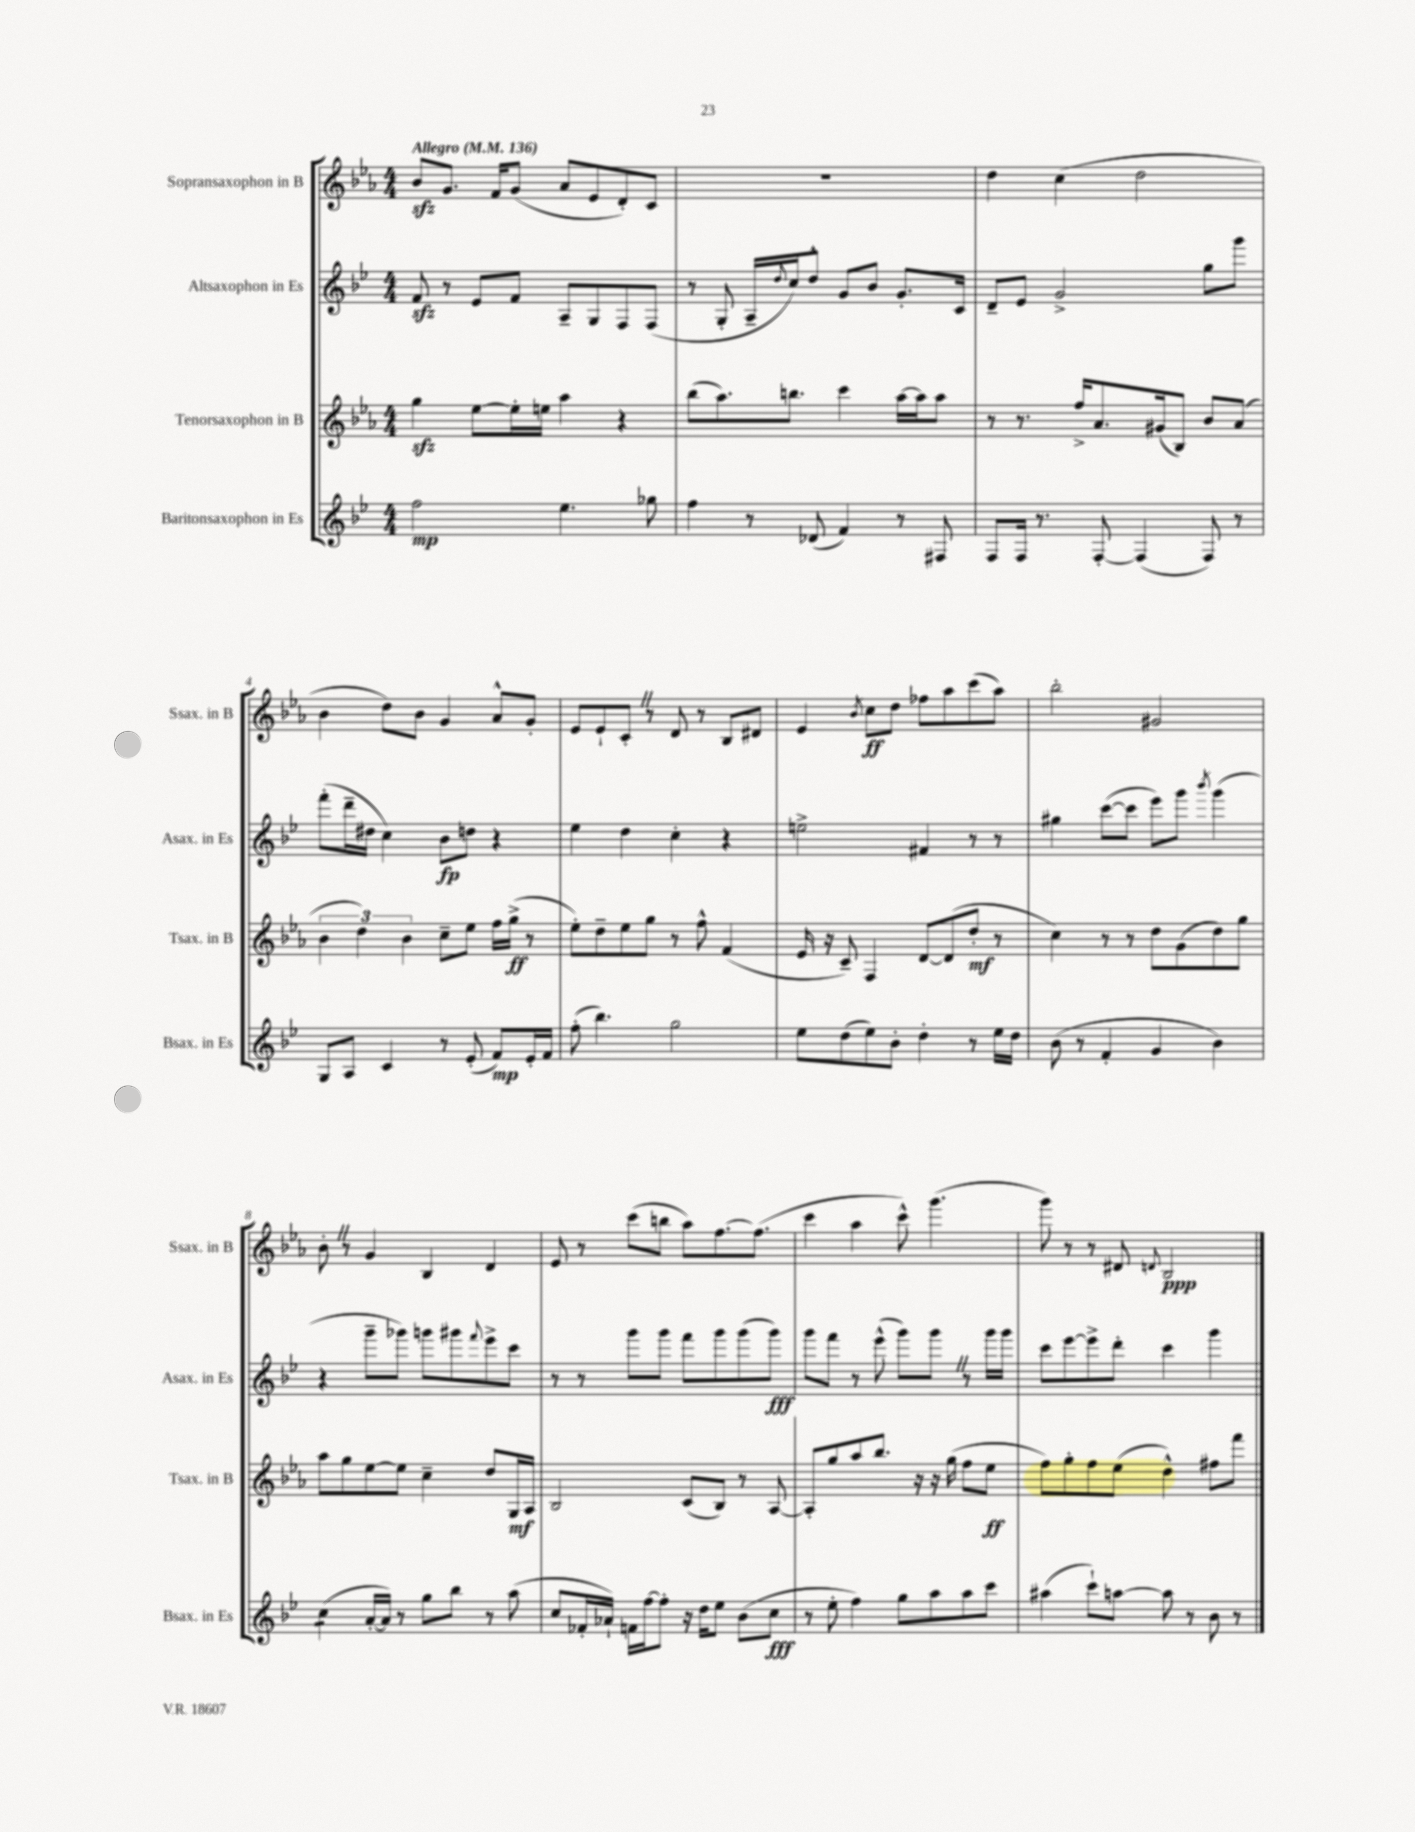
<<
\new StaffGroup <<
\new Staff = "s0" \with { instrumentName = "Sopransaxophon in B" shortInstrumentName = "Ssax. in B" } {
    \clef treble \key ees \major \numericTimeSignature \time 4/4 \tempo "Allegro" 4 = 136
    bes'8\sfz g'8. f'16 g'8( aes'8 ees'8 d'8-.) c'8 |
    R1 |
    d''4 c''4( d''2 |
    bes'4 d''8) bes'8 g'4 aes'8-^ g'8-. |
    ees'8 ees'8-! c'8-. \once \override BreathingSign.text = \markup { \musicglyph "scripts.caesura.straight" } \breathe r8 d'8 r8 bes8 dis'8 |
    ees'4 \acciaccatura { bes'8 } c''8\ff d''8 fes''8 aes''8 c'''8( aes''8) |
    bes''2-. gis'2 |
    bes'8-. \once \override BreathingSign.text = \markup { \musicglyph "scripts.caesura.straight" } \breathe r8 g'4 bes4 d'4 |
    ees'8 r8 c'''8( b''8 aes''8) f''8.~ f''8.( |
    c'''4 aes''4 c'''8-^) g'''4.( |
    g'''8) r8 r8 dis'8 \appoggiatura { d'8 } bes2\ppp \bar "|." |
}
\new Staff = "s1" \with { instrumentName = "Altsaxophon in Es" shortInstrumentName = "Asax. in Es" } {
    \clef treble \key bes \major \numericTimeSignature \time 4/4
    f'8\sfz r8 ees'8 f'8 a8-- g8 f8 f8( |
    r8 g8-. a16-- \appoggiatura { d''8 } c''16) d''8-^ g'8 bes'8 g'8.-. c'16 |
    d'8-- ees'8 g'2-> g''8 g'''8 |
    f'''8-.( d'''16-- dis''16 c''4) bes'8\fp d''8 r4 |
    ees''4 d''4 c''4-. r4 |
    e''2-> fis'4 r8 r8 |
    gis''4 c'''8~( c'''8 ees'''8) g'''8 \acciaccatura { bes'''8 } g'''4( |
    r4 g'''8-- ges'''8) g'''8 gis'''8 \appoggiatura { f'''8 } ees'''8-> c'''8 |
    r8 r8 g'''8 g'''8 f'''8 g'''8 g'''8( g'''8\fff) |
    g'''8 f'''8 r8 ees'''8-^( g'''8) g'''8 \once \override BreathingSign.text = \markup { \musicglyph "scripts.caesura.straight" } \breathe r8 g'''16 g'''16 |
    c'''8 ees'''8~ ees'''8-> d'''8-. c'''4 g'''4 \bar "|." |
}
\new Staff = "s2" \with { instrumentName = "Tenorsaxophon in B" shortInstrumentName = "Tsax. in B" } {
    \clef treble \key ees \major \numericTimeSignature \time 4/4
    g''4\sfz ees''8~ ees''16-. e''16 aes''4 r4 |
    bes''8( aes''8.) b''8. c'''4 aes''16~ aes''16 aes''8 |
    r8 r8. f''16-> aes'8. gis'16( bes8) bes'8 aes'8( |
    \tuplet 3/2 { bes'4 d''4) bes'4 } c''8-- ees''8 f''16 g''16->\ff( r8 |
    ees''8-.) d''8-- ees''8 g''8 r8 f''8-^ f'4( |
    ees'16 r16 c'8--) f4 d'8~ d'8( d''8-.\mf r8 |
    c''4) r8 r8 d''8 g'8( d''8) g''8 |
    aes''8 g''8 ees''8~ ees''8 c''4-- d''8 g16\mf aes16 |
    bes2 c'8( bes8) r8 aes8~ |
    aes8-. g''8 aes''8 bes''8. r16 r16 g''16( f''8 ees''8\ff |
    f''8) g''8-. f''8 ees''8( d''4-^) fis''8 f'''8 \bar "|." |
}
\new Staff = "s3" \with { instrumentName = "Baritonsaxophon in Es" shortInstrumentName = "Bsax. in Es" } {
    \clef treble \key bes \major \numericTimeSignature \time 4/4
    f''2\mp ees''4. ges''8 |
    f''4 r8 des'8( f'4) r8 fis8 |
    f8 f16 r8. f8~-. f4( f8) r8 |
    g8 a8 c'4 r8 ees'8-.( f'8\mp) ees'16-. f'16 |
    f''8-.( bes''4.) g''2 |
    ees''8 d''8( ees''8) bes'8-. d''4-. r8 ees''16 d''16 |
    bes'8( r8 f'4-. g'4 bes'4) |
    c''4:8( a'16~-. a'16) r8 g''8 bes''8 r8 a''8( |
    c''8 fes'16-. aes'16-!) f'16 f''16~ f''8-. r16 d''16 ees''8 bes'8( c''8\fff |
    r8 ees''8-. f''4) g''8 a''8 a''8 c'''8 |
    ais''4( c'''8-!) a''8~ a''8 r8 bes'8 r8 \bar "|." |
}
>>
>>
